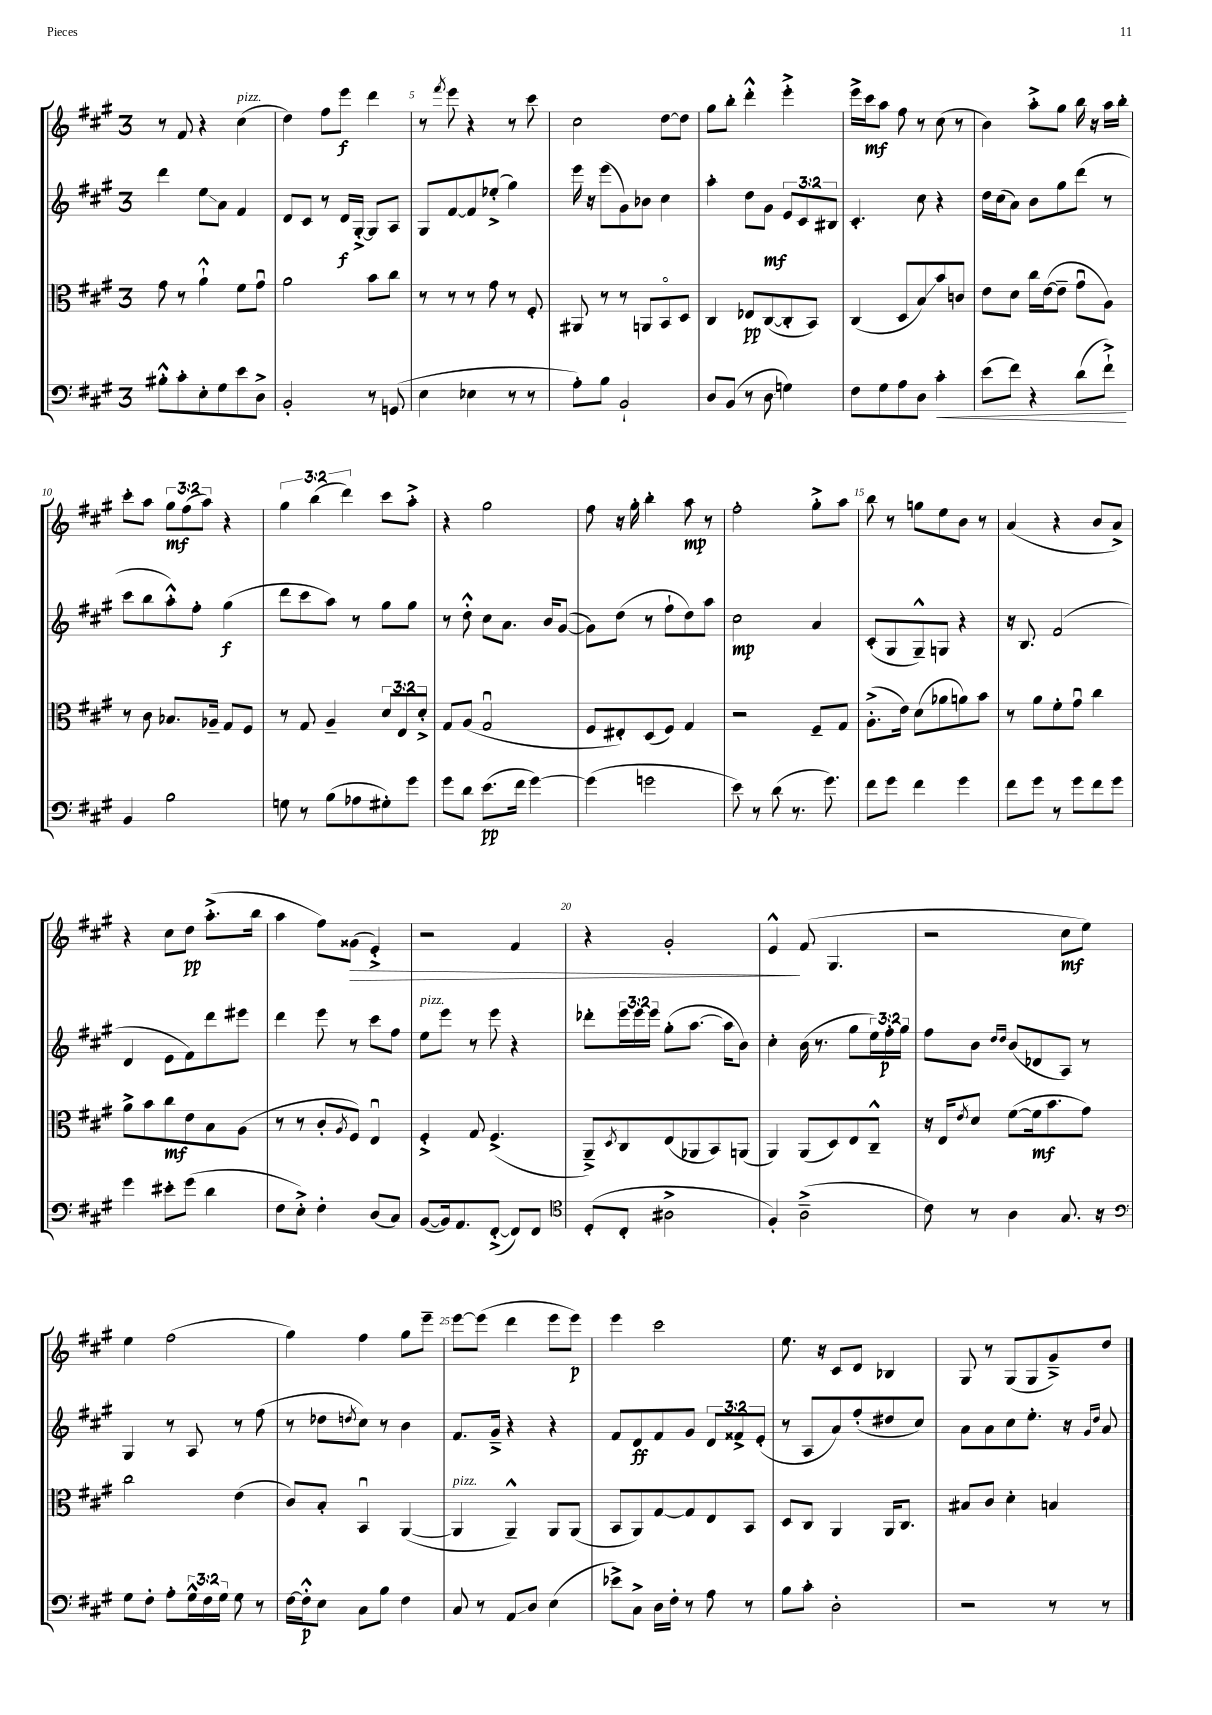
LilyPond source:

<<
\new StaffGroup <<
\new Staff = "s0" {
    \clef treble \key a \major \once \override Staff.TimeSignature.style = #'single-digit \time 3/4 \override Staff.TupletNumber.text = #tuplet-number::calc-fraction-text
    r8 fis'8 r4 cis''4^\markup { \italic "pizz." }( |
    d''4) fis''8 e'''8\f d'''4 |
    r8 \acciaccatura { fis'''8 } e'''8 r4 r8 cis'''8 |
    cis''2 d''8~ d''8 |
    gis''8 b''8-. d'''4-.-^ e'''4-.-> |
    e'''16-> cis'''16\mf a''8 fis''8 r8 cis''8( r8 |
    b'4) a''8-.-> gis''8 b''16 r16 a''16 b''16-. |
    cis'''8-. a''8 \tuplet 3/2 { gis''8\mf fis''8( a''8) } r4 |
    \tuplet 3/2 { gis''4 b''4( d'''4) } cis'''8 a''8-.-> |
    r4 gis''2 |
    fis''8 r16 gis''16-. b''4-. a''8\mp r8 |
    fis''2-. gis''8-.-> a''8 |
    b''8 r8 g''8 e''8 b'8 r8 |
    a'4( r4 b'8 a'8->) |
    r4 cis''8 d''8\pp a''8.-.->( b''16 |
    a''4 fis''8) gisis'8\>( e'4-.->) |
    r2 fis'4 |
    r4 gis'2-. |
    e'4-^\! fis'8( gis4. |
    r2 cis''8\mf e''8) |
    e''4 fis''2( |
    gis''4) fis''4 gis''8 e'''8-- |
    e'''8~ e'''8( d'''4 e'''8 e'''8\p) |
    e'''4 cis'''2 |
    e''8. r16 cis'8 d'8 bes4 |
    gis8 r8 gis8( gis8 gis'8--->) d''8 \bar "|." |
}
\new Staff = "s1" {
    \clef treble \key a \major \once \override Staff.TimeSignature.style = #'single-digit \time 3/4 \override Staff.TupletNumber.text = #tuplet-number::calc-fraction-text
    d'''4 e''8\glissando a'8 fis'4 |
    d'8 cis'8 r8 d'16\f gis16~-.-> gis8 a8 |
    gis8 fis'8~ fis'8 ees''8-.->( gis''4) |
    e'''16 r16 e'''8( gis'8) bes'8 cis''4 |
    a''4-. d''8 gis'8\mf \tuplet 3/2 { e'8 cis'8 bis8 } |
    cis'4.-. cis''8 r4 |
    d''16 cis''16( a'8) b'8 gis''8 d'''8( r8 |
    cis'''8 b''8 a''8-.-^) fis''8-. gis''4\f( |
    d'''8 cis'''8 a''8) r8 gis''8 gis''8 |
    r8 d''8-.-^ cis''8 a'8. b'16 gis'8~( |
    gis'8) d''8( r8 fis''8-! d''8) a''8 |
    cis''2\mp a'4 |
    cis'8-.( gis8 gis8---^) g8 r4 |
    r16 b8. fis'2( |
    d'4 e'8 fis'8) d'''8 eis'''8 |
    d'''4 e'''8 r8 cis'''8 fis''8 |
    e''8^\markup { \italic "pizz." } e'''8 r8 e'''8 r4 |
    des'''8-. \tuplet 3/2 { e'''16 e'''16 e'''16 } gis''8-.( a''8.~ a''16 b'8) |
    cis''4-. b'16( r8. gis''8 \tuplet 3/2 { e''16) fis''16-.\p gis''16 } |
    fis''8 b'8 \grace { d''16 d''16 } b'8( des'8 a8) r8 |
    gis4 r8 a8 r8 fis''8( |
    r8 des''8 \acciaccatura { d''8 } cis''8) r8 b'4 |
    fis'8. gis'16---> r4 r4 |
    fis'8 d'8\ff fis'8 gis'8 \tuplet 3/2 { d'8 fisis'8-> e'8-.( } |
    r8 a8 a'8) fis''8-.( dis''8 cis''8) |
    a'8 a'8 cis''8 e''8.-. r16 \grace { gis'16 d''16 } a'8 \bar "|." |
}
\new Staff = "s2" {
    \clef alto \key a \major \once \override Staff.TimeSignature.style = #'single-digit \time 3/4 \override Staff.TupletNumber.text = #tuplet-number::calc-fraction-text
    gis'8 r8 a'4-!-^ fis'8 gis'8\downbow |
    a'2 b'8 cis''8 |
    r8 r8 r8 gis'8 r8 fis8-. |
    ais,8 r8 r8 a,8 b,8\flageolet d8 |
    cis4 ees8\pp cis8~( cis8-. b,8) |
    cis4( d8 b8\glissando) b'8 c'8 |
    e'8 d'8 cis''16 e'16~( e'8-- gis'8\downbow a8) |
    r8 cis'8 bes8. aes16-- gis8 fis8 |
    r8 gis8 a4-- \tuplet 3/2 { d'8 e8 d'8-.-> } |
    gis8 a8( gis2\downbow |
    fis8 eis8-.) d8( fis8) gis4 |
    r2 fis8-- gis8 |
    a8.-.->( e'16) d'8( aes'8 a'8) b'8 |
    r8 a'8 fis'8-. gis'8\downbow cis''4 |
    a'8-> b'8 cis''8\mf e'8 b8 a8( |
    r8 r8 cis'8-. \acciaccatura { a8 } fis8) e4\downbow |
    fis4-.-> gis8 fis4.->( |
    a,8--->) \acciaccatura { d8 } cis8 e8( aes,8 b,8) a,8( |
    a,4) a,8( d8) e8 cis8---^ |
    r16 e16 \acciaccatura { e'8 } d'8 fis'8~( fis'16\mf b'8. gis'8) |
    cis''2 e'4( |
    cis'8) b8-. b,4\downbow a,4~( |
    a,4^\markup { \italic "pizz." } a,4---^) a,8 a,8( |
    b,8 a,8) gis8~ gis8 e8 b,8 |
    d8 cis8 a,4 a,16 cis8. |
    bis8 cis'8 d'4-. b4 \bar "|." |
}
\new Staff = "s3" {
    \clef bass \key a \major \once \override Staff.TimeSignature.style = #'single-digit \time 3/4 \override Staff.TupletNumber.text = #tuplet-number::calc-fraction-text
    bis8-.-^ cis'8-. e8-. gis8 e'8 d8-> |
    b,2-. r8 g,8( |
    e4 ees4 r8 r8 |
    a8-.) b8 b,2-! |
    d8 b,8( r8 d8\glissando g4) |
    fis8 gis8 a8 d8 cis'4-.\< |
    e'8( fis'8) r4 d'8( fis'8-!->\!) |
    b,4 b2 |
    g8 r8 b8( aes8 gis8-.) gis'8 |
    gis'8 d'8 e'8.\pp( fis'16 gis'4~) |
    gis'4( g'2 |
    e'8) r8 d'8( r8. gis'8.) |
    fis'8 gis'8 fis'4 gis'4 |
    fis'8 gis'8 r8 gis'8 fis'8 gis'8 |
    gis'4 eis'8-. gis'8( d'4 |
    fis8 e8-.->) fis4-. d8( cis8) |
    b,8~( b,16) a,8. fis,8~-.->( fis,8) fis,8 |
    \clef tenor d8-.( cis8-. ais2-> |
    fis4-.) a2--->( |
    cis'8) r8 a4 gis8. r16 |
    \clef bass gis8 fis8-. a8-. \tuplet 3/2 { gis16-^ fis16 gis16 } gis8 r8 |
    fis16~ fis16-.-^\p e8 cis8 b8 fis4 |
    cis8 r8 a,8\glissando d8 e4( |
    ees'8->) cis8-> d16 fis16-. r8 a8 r8 |
    b8 cis'8-. d2-. |
    r2 r8 r8 \bar "|." |
}
>>
>>
\layout { \context { \Score currentBarNumber = #3 \override BarNumber.break-visibility = ##(#f #t #t) barNumberVisibility = #(every-nth-bar-number-visible 5) } }
